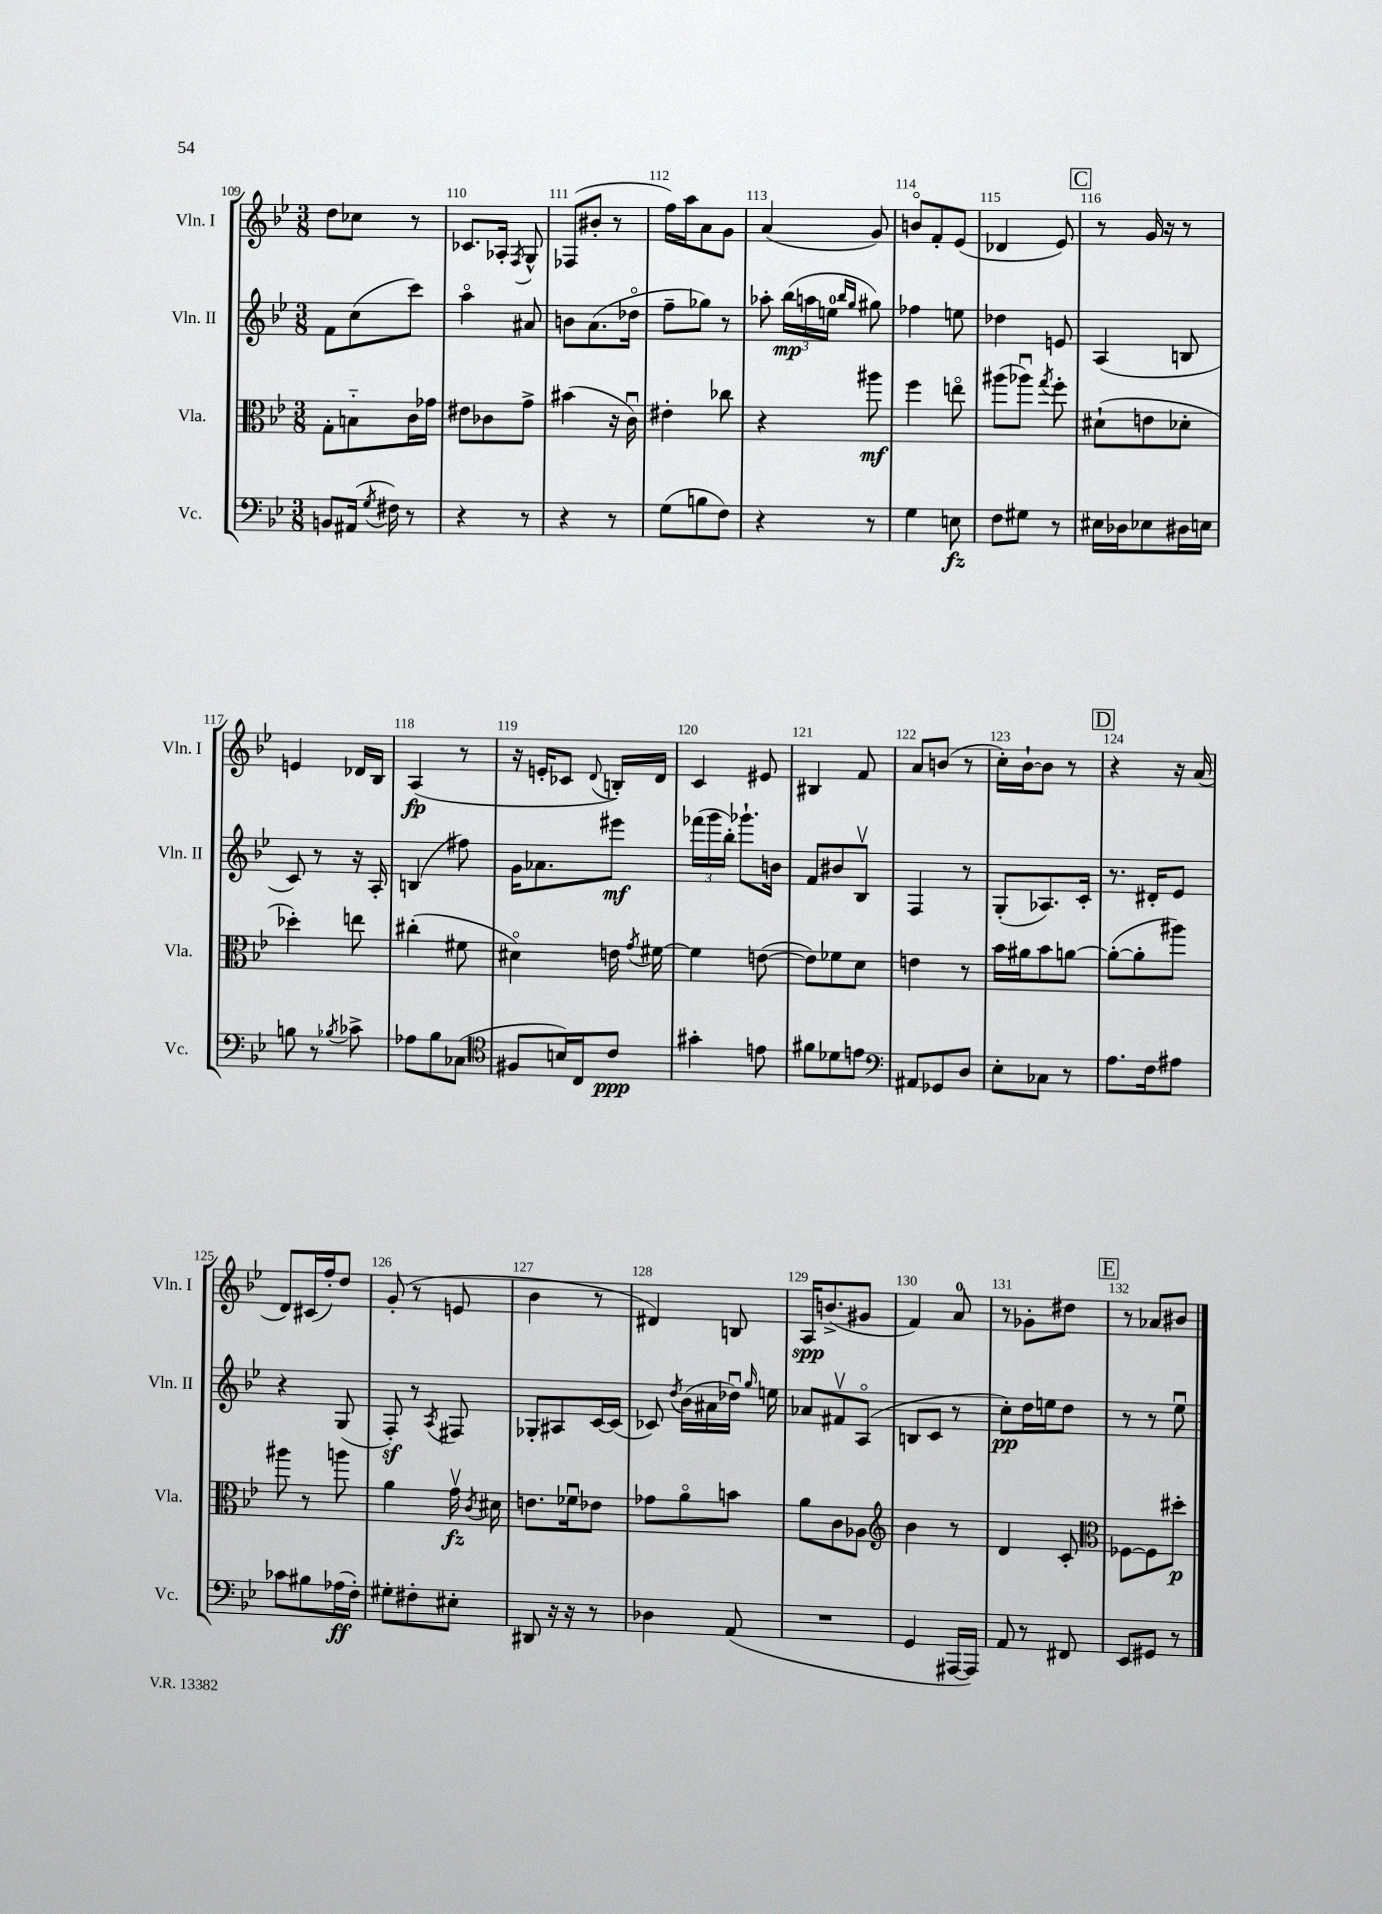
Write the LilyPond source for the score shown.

<<
\new StaffGroup <<
\new Staff = "s0" \with { instrumentName = "Vln. I" shortInstrumentName = "Vln. I" } {
    \clef treble \key bes \major \numericTimeSignature \time 3/8
    \autoBeamOff d''8[ ces''8] r8 |
    ces'8.[ aes16]-. \acciaccatura { f8 } g8-^ |
    fes8[( bis'8]-. r8 |
    f''16[) a''16 a'8 g'8] |
    a'4( g'8) |
    b'8[\flageolet f'8-. ees'8]( |
    des'4 ees'8) |
    \mark \markup { \box "C" } r8 g'16 r16 r8 |
    e'4 des'16[ bes16] |
    a4\fp( r8 |
    r16 e'16[-. ces'8] \appoggiatura { d'8 } b16[-.) d'16] |
    c'4 eis'8 |
    bis4 f'8 |
    a'8[ b'8]( r8 |
    c''16[-.) bes'16~-! bes'8] r8 |
    \mark \markup { \box "D" } r4 r16 a'16( |
    d'8[) cis'16( f''16-.) d''8] |
    g'8-.( r8 e'8 |
    bes'4 r8 |
    dis'4) b8 |
    a16[\spp b'8.->( gis'8] |
    f'4) a'8-0 |
    r8 ges'8[-. dis''8] |
    \mark \markup { \box "E" } r8 aes'8[ bis'8] \bar "|." |
}
\new Staff = "s1" \with { instrumentName = "Vln. II" shortInstrumentName = "Vln. II" } {
    \clef treble \key bes \major \numericTimeSignature \time 3/8
    \autoBeamOff f'8[ c''8( c'''8]) |
    a''4\flageolet ais'8 |
    b'8[ a'8.( des''16]\flageolet |
    f''8[-- ges''8]) r8 |
    aes''8-. \tuplet 3/2 { bes''16[\mp( a''16 e''16]-0 } \grace { bes''16[ g''16] } gis''8) |
    fes''4 e''8 |
    des''4 e'8 |
    \mark \markup { \box "C" } a4( b8 |
    c'8) r8 r16 a16-. |
    b4( fis''8) |
    g'16[ aes'8. eis'''8]\mf |
    \tuplet 3/2 { fes'''16[( g'''16 bes''16]-.) } ges'''8.[-! b'16] |
    f'8[ bis'8 bes8]\upbow |
    f4 r8 |
    g8[-.( aes8.) c'16]-. |
    \mark \markup { \box "D" } r8. dis'16[-. ees'8] |
    r4 g8( |
    f8-.\sf) r8 \acciaccatura { a8 } fis8 |
    ges8[-. ais8 c'16~ c'16]( |
    ces'8) \acciaccatura { d''8 } bes'16[( ais'16 des''16]\downbow) \grace { g''16 } e''16 |
    aes'8[ fis'8\upbow a8]\flageolet( |
    b8[ c'8] r8 |
    c''8[-.\pp) d''16 e''16 d''8] |
    \mark \markup { \box "E" } r8 r8 ees''8\downbow \bar "|." |
}
\new Staff = "s2" \with { instrumentName = "Vla." shortInstrumentName = "Vla." } {
    \clef alto \key bes \major \numericTimeSignature \time 3/8
    \autoBeamOff g8[-. b8-_ c'16 ges'16] |
    eis'8[ ces'8 g'8]-> |
    bis'4( r16 c'16\downbow) |
    eis'4-. ces''8 |
    r4 ais''8\mf |
    f''4 e''8\flageolet |
    ais''8[( aes''8]\downbow) \acciaccatura { g''8 } f''8-. |
    \mark \markup { \box "C" } dis'8[-!( e'8 des'8]-. |
    des''4-.) e''8 |
    cis''4-.( fis'8 |
    dis'4\flageolet) e'16 \acciaccatura { g'8 } fis'16~ |
    fis'4 e'8~( |
    e'8[) fes'8 d'8] |
    e'4 r8 |
    bes'16[ ais'16 bes'8 a'8]~ |
    \mark \markup { \box "D" } a'8[~-.( a'8-. ais''8]) |
    ais''8 r8 a''8 |
    a'4 g'16\upbow\fz \acciaccatura { c'8 } dis'16 |
    e'8.[ fes'16\downbow ees'8] |
    ges'8[ a'8\flageolet b'8] |
    a'8[ c'8 aes8] |
    \clef treble bes'4 r8 |
    d'4 c'8-. |
    \mark \markup { \box "E" } \clef alto fes8[~ fes8 dis''8]-.\p \bar "|." |
}
\new Staff = "s3" \with { instrumentName = "Vc." shortInstrumentName = "Vc." } {
    \clef bass \key bes \major \numericTimeSignature \time 3/8
    \autoBeamOff b,8[ ais,16]( \acciaccatura { g8 } fis16) r8 |
    r4 r8 |
    r4 r8 |
    g8[( b8 f8]) |
    r4 r8 |
    g4 e8\fz |
    f8[ gis8] r8 |
    \mark \markup { \box "C" } eis16[ des16 ees8 dis16 e16] |
    b8 r8 \acciaccatura { bes8 } ces'8-> |
    aes8[ bes8 ces8]( |
    \clef tenor fis8[ b16) c16 c'8]\ppp |
    gis'4-. e'8 |
    fis'8[ des'8 e'8] |
    \clef bass ais,8[ ges,8 d8] |
    ees8[-. ces8] r8 |
    \mark \markup { \box "D" } a8.[ f16 ais8] |
    ces'8[ bis8 aes16\ff( f16]-.) |
    gis8[-. fis8-. eis8]-. |
    dis,8 r16 r16 r8 |
    des4 a,8( |
    R4. |
    g,4 ais,,16[~ ais,,16]) |
    a,8 r8 fis,8 |
    \mark \markup { \box "E" } ees,8[ gis,8] r8 \bar "|." |
}
>>
>>
\layout { \context { \Score currentBarNumber = #109 \override BarNumber.break-visibility = ##(#f #t #t) barNumberVisibility = #all-bar-numbers-visible } }
